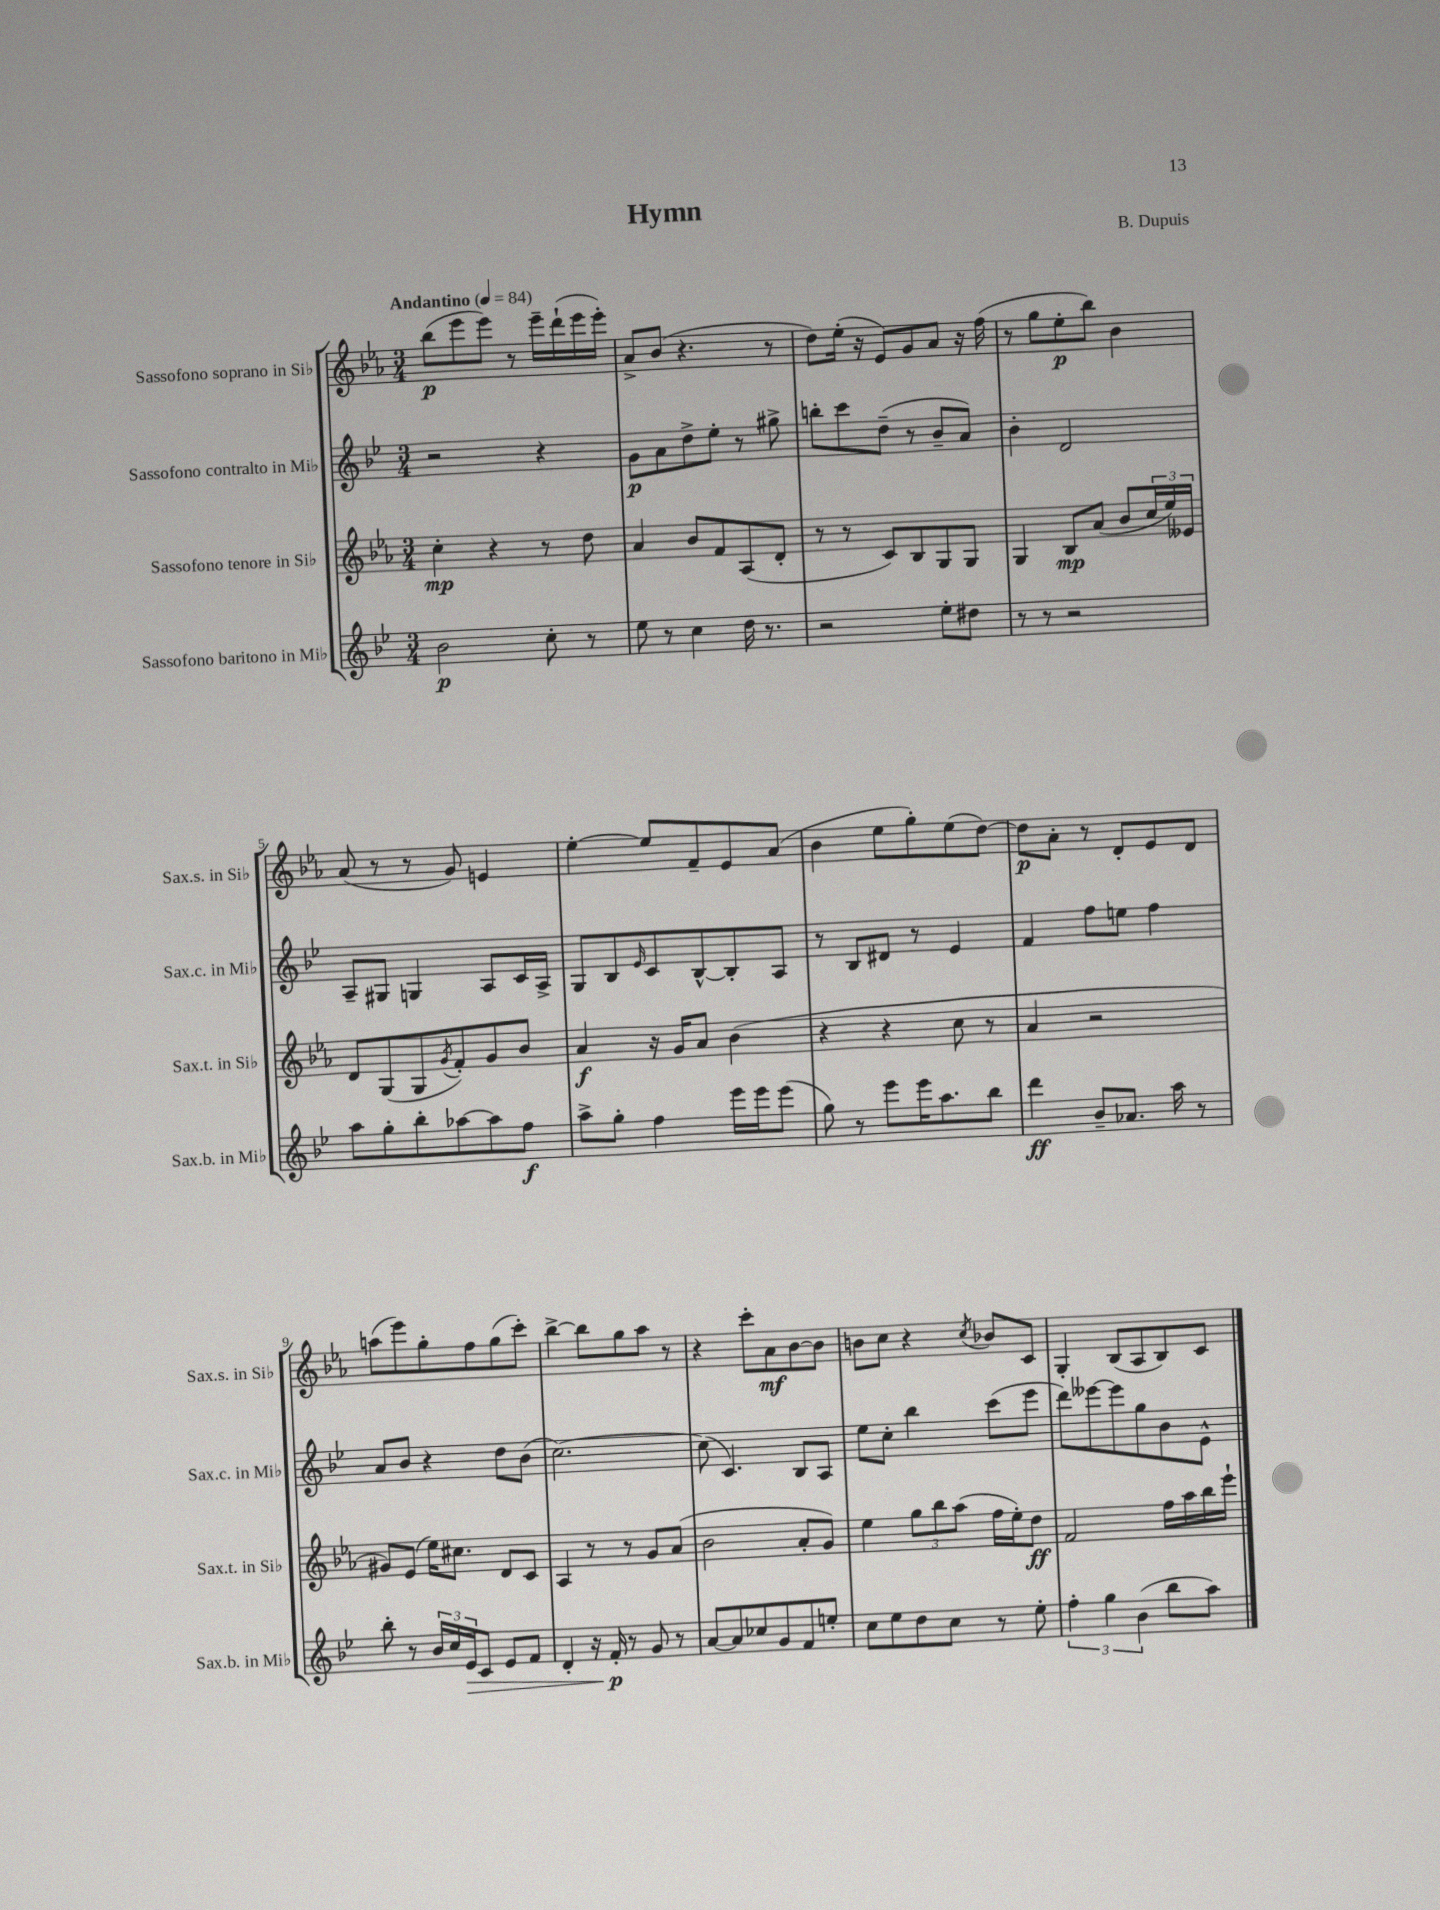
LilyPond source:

\header { title = "Hymn" composer = "B. Dupuis" }
<<
\new StaffGroup <<
\new Staff = "s0" \with { instrumentName = "Sassofono soprano in Sib" shortInstrumentName = "Sax.s. in Sib" } {
    \clef treble \key ees \major \numericTimeSignature \time 3/4 \tempo "Andantino" 4 = 84
    bes''8\p( ees'''8 ees'''8) r8 ees'''16-- d'''16-!( ees'''16 ees'''16-.) |
    aes'8-> bes'8( r4. r8 |
    d''8) ees''16-.( r16 ees'8) g'8 aes'8 r16 f''16( |
    r8 g''8 ees''8-.\p bes''8) bes'4 |
    aes'8( r8 r8 g'8) e'4 |
    ees''4~-. ees''8 f'8-- ees'8 aes'8( |
    bes'4 ees''8 g''8-.) ees''8( d''8~) |
    d''8\p aes'8-. r8 d'8-. ees'8 d'8 |
    a''8( ees'''8) g''8-. f''8 g''8( c'''8-.) |
    bes''4~-> bes''8 g''8 aes''8 r8 |
    r4 c'''8-. aes'8\mf bes'8~ bes'8 |
    b'8 c''8 r4 \acciaccatura { c''8 } bes'8 c'8 |
    g4-. bes8( aes8 bes8) c'8 \bar "|." |
}
\new Staff = "s1" \with { instrumentName = "Sassofono contralto in Mib" shortInstrumentName = "Sax.c. in Mib" } {
    \clef treble \key bes \major \numericTimeSignature \time 3/4
    r2 r4 |
    g'8\p a'8 d''8-> ees''8-. r8 gis''8-> |
    b''8-. c'''8 d''8--( r8 bes'8-- a'8) |
    bes'4-. d'2 |
    a8-- gis8 g4 a8 c'16 a16-> |
    g8 bes8 \grace { ees'16 } c'8 bes8~-^ bes8-. a8 |
    r8 bes8 dis'8 r8 ees'4 |
    f'4 f''8 e''8 f''4 |
    a'8 bes'8 r4 d''8 bes'8( |
    c''2.~) |
    c''8( c'4.) bes8 a8 |
    ees''8 c''8-. bes''4 c'''8( ees'''8 |
    d'''8) eeses'''8~ eeses'''8 g''8 bes'8 ees'8-^ \bar "|." |
}
\new Staff = "s2" \with { instrumentName = "Sassofono tenore in Sib" shortInstrumentName = "Sax.t. in Sib" } {
    \clef treble \key ees \major \numericTimeSignature \time 3/4
    c''4-.\mp r4 r8 d''8 |
    aes'4 bes'8 f'8 aes8( d'8-. |
    r8 r8 c'8) bes8 g8 g8 |
    g4 bes8\mp aes'8( bes'8 \tuplet 3/2 { c''16 ees''16) eeses'16 } |
    d'8 g8( g8 \acciaccatura { g'8 } f'8-.) g'8 bes'8 |
    aes'4\f r16 g'16 aes'8 bes'4( |
    r4 r4 c''8 r8 |
    aes'4 r2 |
    gis'8) ees'8( ees''16) cis''8. d'8 c'8 |
    aes4 r8 r8 g'8 aes'8( |
    bes'2 aes'8-. g'8) |
    ees''4 \tuplet 3/2 { g''8 bes''8 aes''8( } f''16 ees''16-.) d''8\ff |
    f'2 f''16 aes''16 bes''16 ees'''16-! \bar "|." |
}
\new Staff = "s3" \with { instrumentName = "Sassofono baritono in Mib" shortInstrumentName = "Sax.b. in Mib" } {
    \clef treble \key bes \major \numericTimeSignature \time 3/4
    bes'2\p c''8-. r8 |
    ees''8 r8 c''4 d''16 r8. |
    r2 ees''8-. dis''8 |
    r8 r8 r2 |
    a''8 g''8-. bes''8-. aes''8~ aes''8 f''8\f |
    a''8-> g''8-. f''4 ees'''16 ees'''16 ees'''8( |
    g''8) r8 ees'''8 ees'''16 a''8. bes''8 |
    d'''4\ff bes'8-- aes'8. a''16 r8 |
    bes''8-. r8 \tuplet 3/2 { bes'16 c''16 ees'16\> } c'8 ees'8 f'8 |
    d'4-. r16 f'16-.\p\! r8 g'8 r8 |
    a'8~ a'8 ces''8 g'8 f'8 e''8-. |
    c''8 ees''8 d''8 c''8 r8 ees''8-. |
    \tuplet 3/2 { f''4-. g''4 bes'4( } bes''8 a''8) \bar "|." |
}
>>
>>
